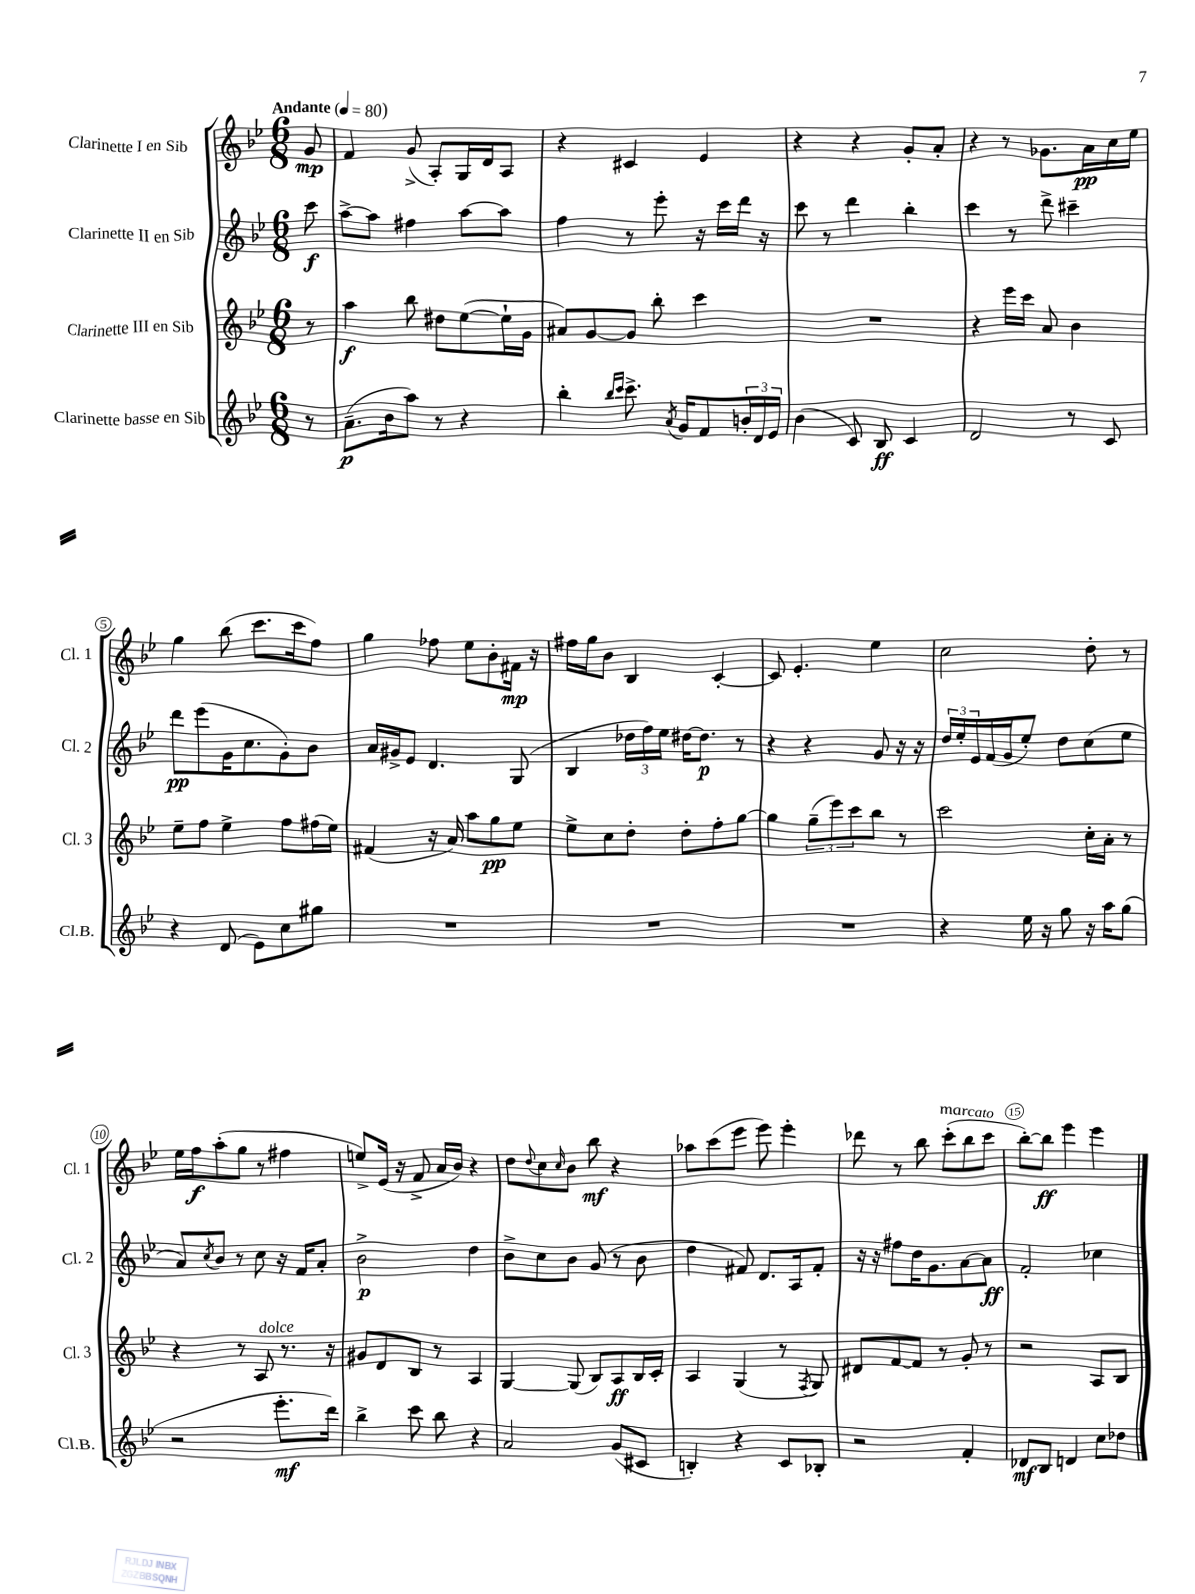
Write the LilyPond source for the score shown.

<<
\new StaffGroup <<
\new Staff = "s0" \with { instrumentName = "Clarinette I en Sib" shortInstrumentName = "Cl. 1" } {
    \clef treble \key bes \major \numericTimeSignature \time 6/8 \partial 8 \tempo "Andante" 4 = 80
    g'8\mp |
    f'4 g'8->( a8-.) g16 d'16 a8 |
    r4 cis'4 ees'4 |
    r4 r4 g'8-. a'8-. |
    r4 r8 ges'8. a'16\pp c''16 ees''16 |
    g''4 bes''8( c'''8. c'''16 f''8) |
    g''4 fes''8 ees''8 bes'8-. fis'16\mp r16 |
    fis''16 g''16 bes'8 bes4 c'4~-. |
    c'8 ees'4.-. ees''4 |
    c''2 d''8-. r8 |
    ees''16 f''16\f a''8-.( g''8 r8 fis''4 |
    e''8->) ees'16( r16 f'8-> a'16 bes'16) r4 |
    d''8 \appoggiatura { d''8 } c''8 \grace { c''16 } bes'8 bes''8\mf r4 |
    aes''8 c'''8( ees'''8 ees'''8) ees'''4-. |
    des'''8 r8 bes''8 c'''8-.^\markup { \italic "marcato" }( bes''8 c'''8 |
    bes''8~-.) bes''8\ff ees'''4 ees'''4 \bar "|." |
}
\new Staff = "s1" \with { instrumentName = "Clarinette II en Sib" shortInstrumentName = "Cl. 2" } {
    \clef treble \key bes \major \numericTimeSignature \time 6/8 \partial 8
    c'''8\f |
    a''8~-> a''8 fis''4 a''8~ a''8 |
    f''4 r8 ees'''8-. r16 c'''16 d'''16 r16 |
    c'''8 r8 d'''4 bes''4-. |
    c'''4 r8 d'''8-> cis'''4-- |
    d'''8\pp ees'''8( g'16 c''8. g'8-.) bes'8 |
    a'16 gis'16-> ees'8 d'4. g8( |
    bes4 \tuplet 3/2 { des''16 f''16) ees''16 } dis''16~ dis''8.\p r8 |
    r4 r4 g'8 r16 r16 |
    \tuplet 3/2 { d''16 ees''16-. ees'16 } f'16( g'16 ees''8-.) d''8 c''8( ees''8 |
    a'8) \acciaccatura { c''8 } bes'8 r8 c''8 r16 f'16 a'8-. |
    bes'2->\p d''4 |
    bes'8-> c''8 bes'8 g'8( r8 bes'8 |
    d''4 fis'8) d'8. a16 fis'8-. |
    r16 r16 fis''8 d''16 g'8. a'8~ a'8\ff |
    f'2-. ces''4 \bar "|." |
}
\new Staff = "s2" \with { instrumentName = "Clarinette III en Sib" shortInstrumentName = "Cl. 3" } {
    \clef treble \key bes \major \numericTimeSignature \time 6/8 \partial 8
    r8 |
    a''4\f bes''8 dis''8 ees''8~( ees''16-! g'16 |
    ais'8) g'8~ g'8 bes''8-. c'''4 |
    R2. |
    r4 ees'''16 c'''16 a'8 bes'4 |
    ees''8-- f''8 ees''4-> f''8 fis''16( ees''16) |
    fis'4( r16 a'16) a''8 g''8\pp ees''8 |
    ees''8-> c''8 d''8-. d''8-. f''8-. g''8~ |
    g''4 \tuplet 3/2 { g''8--( ees'''8) c'''8 } bes''8 r8 |
    c'''2 c''16-. a'16-. r8 |
    r4 r8 a8^\markup { \italic "dolce" } r8. r16 |
    gis'8 d'8 bes8 r8 a4 |
    g4~ g8( bes8) a8\ff bes16 c'16-. |
    a4 g4( r8 \acciaccatura { f8 } g8) |
    dis'8 f'8~ f'8 r8 g'8-. r8 |
    r2 a8 bes8 \bar "|." |
}
\new Staff = "s3" \with { instrumentName = "Clarinette basse en Sib" shortInstrumentName = "Cl.B." } {
    \clef treble \key bes \major \numericTimeSignature \time 6/8 \partial 8
    r8 |
    a'8.--\p( bes'16 a''8) r8 r4 |
    bes''4-. \grace { bes''16 c'''16 } c'''8.-> \acciaccatura { a'8 } g'16 f'8 \tuplet 3/2 { b'16-. d'16 ees'16 } |
    bes'4( c'8) bes8\ff c'4 |
    d'2 r8 c'8 |
    r4 d'8( ees'8) c''8 gis''8 |
    R2. |
    R2. |
    R2. |
    r4 ees''16 r16 g''8 r16 a''16 g''8( |
    r2 ees'''8.-.\mf d'''16) |
    bes''4-> c'''8 bes''8 r4 |
    a'2 g'8( cis'8 |
    b4-.) r4 c'8 bes8-. |
    r2 f'4-. |
    des'8\mf bes8 d'4 c''8 des''8 \bar "|." |
}
>>
>>
\layout { \context { \Score \override BarNumber.break-visibility = ##(#f #t #t) barNumberVisibility = #(every-nth-bar-number-visible 5) \override BarNumber.stencil = #(make-stencil-circler 0.1 0.3 ly:text-interface::print) } }
